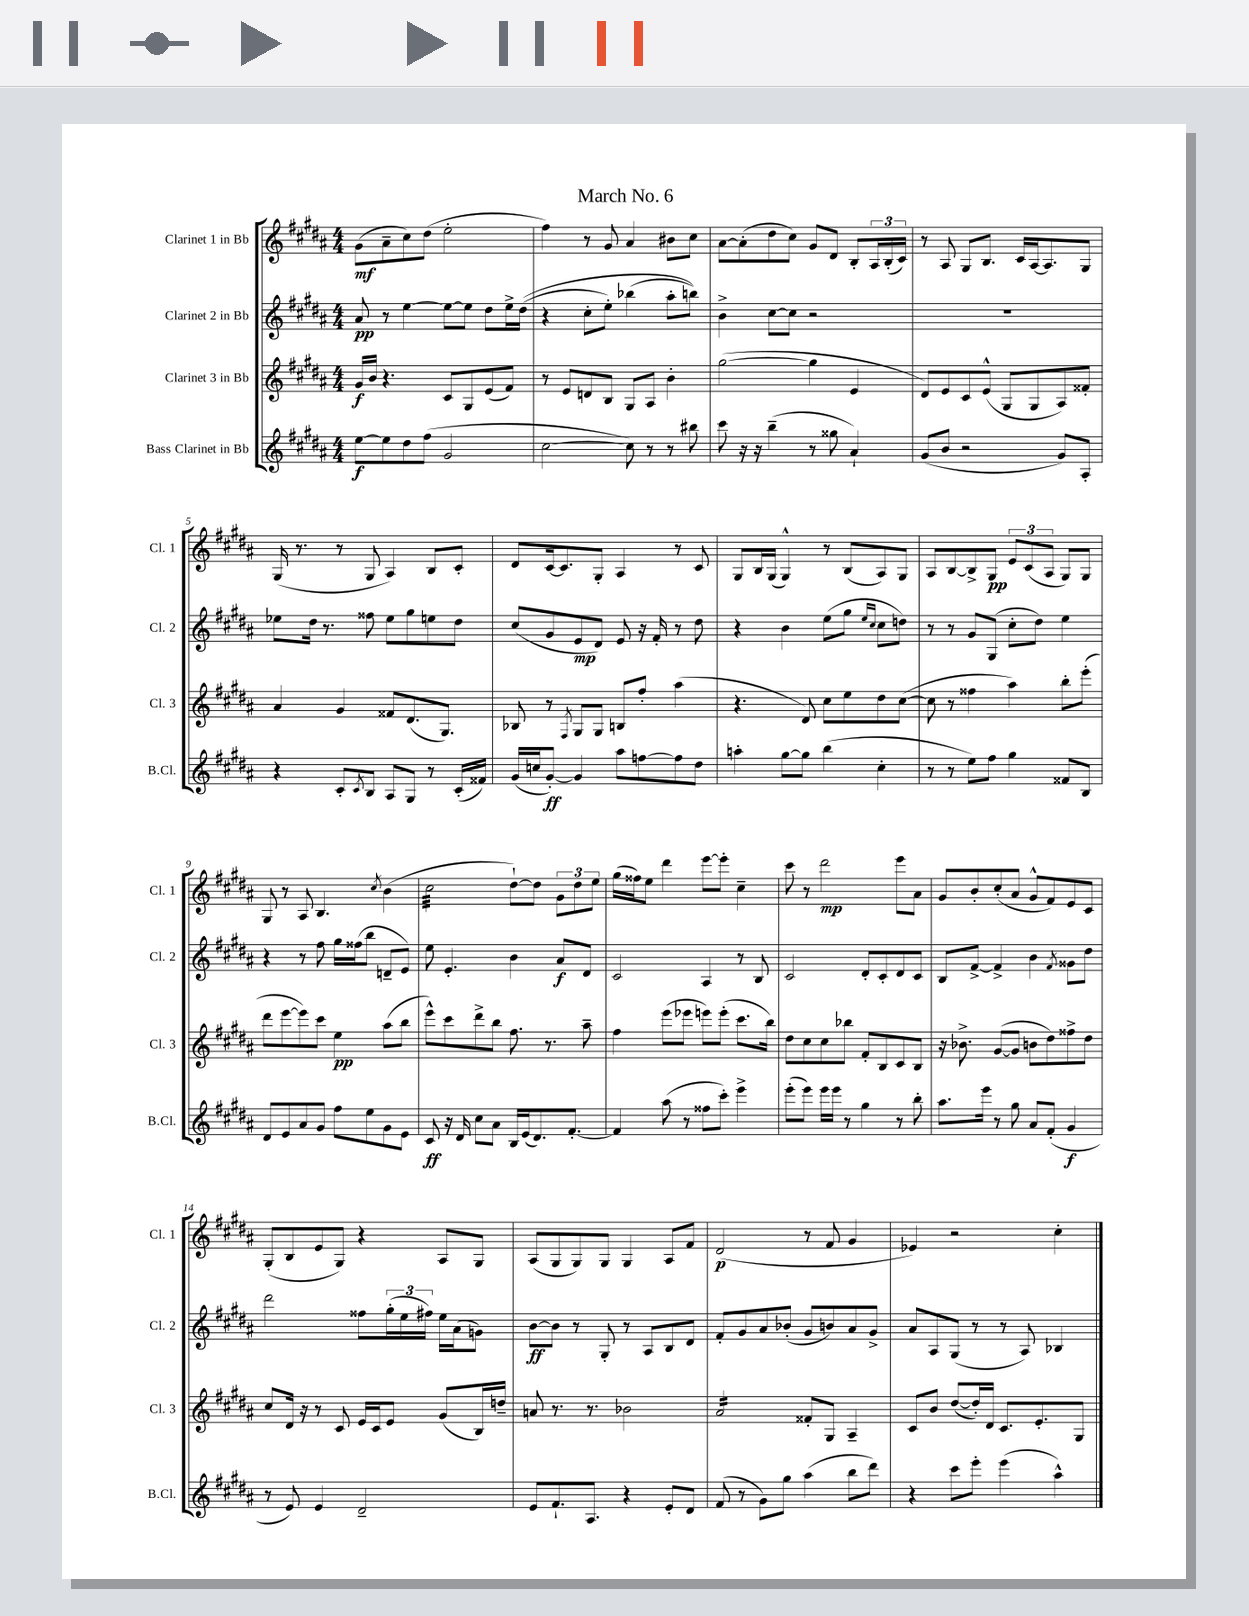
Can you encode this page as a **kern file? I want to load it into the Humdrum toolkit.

**kern	**dynam	**kern	**dynam	**kern	**dynam	**kern	**dynam
*part4	*part4	*part3	*part3	*part2	*part2	*part1	*part1
*staff4	*staff4	*staff3	*staff3	*staff2	*staff2	*staff1	*staff1
*I"Bass Clarinet in Bb	*	*I"Clarinet 3 in Bb	*	*I"Clarinet 2 in Bb	*	*I"Clarinet 1 in Bb	*
*I'B.Cl.	*	*I'Cl. 3	*	*I'Cl. 2	*	*I'Cl. 1	*
*clefG2	*	*clefG2	*	*clefG2	*	*clefG2	*
*k[f#c#g#d#a#]	*	*k[f#c#g#d#a#]	*	*k[f#c#g#d#a#]	*	*k[f#c#g#d#a#]	*
*M4/4	*	*M4/4	*	*M4/4	*	*M4/4	*
=1	=1	=1	=1	=1	=1	=1	=1
[8ee\L	f	16g#/LL	f	8a#/	pp	(8g#\L	mf
.	.	16b/JJ	.	.	.	.	.
8ee\]	.	4.r	.	8r	.	8a#~\	.
8dd#\	.	.	.	[4ee\	.	8cc#\)	.
(8ff#\J	.	.	.	.	.	(8dd#\J	.
2g#/	.	8c#/L	.	8ee\L_	.	2ee'\	.
.	.	8G#/	.	8ee\J]	.	.	.
.	.	(8e/	.	8dd#\L	.	.	.
.	.	8f#/J)	.	16ee^\L	.	.	.
.	.	.	.	((16dd#\JJ	.	.	.
=2	=2	=2	=2	=2	=2	=2	=2
[2cc#\	.	8r	.	4r	.	4ff#\)	.
.	.	8e/L	.	.	.	.	.
.	.	8dn/	.	8cc#'\L	.	8r	.
.	.	8B/J	.	8ee'\J)	.	8g#/	.
8cc#\])	.	8G#/L	.	(4bb-X\	.	4a#/	.
8r	.	8A#/J	.	.	.	.	.
8r	.	4b'\	.	8aa#'\L	.	8b#X\L	.
8bb#X\	.	.	.	8bbn\J))	.	8cc#\J	.
=3	=3	=3	=3	=3	=3	=3	=3
8ccc#\	.	([2gg#\	.	4b^\	.	[8a#\L	.
16r	.	.	.	.	.	(8a#'\]	.
16r	.	.	.	.	.	.	.
(4bb~\	.	.	.	[8cc#\L	.	8dd#\	.
.	.	.	.	8cc#\J]	.	8cc#\J)	.
8r	.	4gg#\]	.	2r	.	8g#/L	.
8gg##X\	.	.	.	.	.	8d#/J	.
4a#`/)	.	4e/	.	.	.	8B'/L	.
.	.	.	.	.	.	24A#/L	.
.	.	.	.	.	.	(24B'/	.
.	.	.	.	.	.	24c#/JJ)	.
=4	=4	=4	=4	=4	=4	=4	=4
(8g#/L	.	8d#/L)	.	1r	.	8r	.
8b/J	.	8e/	.	.	.	8A#/	.
2r	.	8c#/	.	.	.	8G#/L	.
.	.	(8e^^/J	.	.	.	8.B/J	.
.	.	8G#/L	.	.	.	.	.
.	.	.	.	.	.	16c#/LL	.
.	.	8G#/	.	.	.	[16A#/J	.
.	.	.	.	.	.	8.A#/]	.
8g#/L)	.	8A#/)	.	.	.	.	.
8A#'/J	.	8f##X'/J	.	.	.	8G#/J	.
!!LO:LB:g=z
=5	=5	=5	=5	=5	=5	=5	=5
4r	.	4a#/	.	8ee-X\L	.	(16G#/	.
.	.	.	.	.	.	8.r	.
.	.	.	.	16dd#\Jk	.	.	.
.	.	.	.	8.r	.	.	.
8c#'/L	.	4g#/	.	.	.	8r	.
8qc#/	.	.	.	.	.	.	.
8B/J	.	.	.	8ff##X\	.	8G#/	.
8A#/L	.	8f##X/L	.	8ee-\L	.	4A#/)	.
8G#/J	.	(8.d#/	.	8gg#\	.	.	.
8r	.	.	.	8een\	.	8B/L	.
.	.	8.G#/J)	.	.	.	.	.
(16c#'/LL	.	.	.	8dd#\J	.	8c#'/J	.
16f##X/JJ)	.	.	.	.	.	.	.
=6	=6	=6	=6	=6	=6	=6	=6
(16g#/LL	.	8B-X/	.	(8cc#/L	.	8d#/L	.
16ccn/J	.	.	.	.	.	.	.
[8g#'/J)	ff	8r	.	8g#/	.	[16c#/k	.
.	.	.	.	.	.	8.c#/]	.
.	.	8qF#/	.	.	.	.	.
4g#/]	.	8G#/L	.	8e/	mp	.	.
.	.	8G#/J	.	8d#/J)	.	8G#'/J	.
8aa#\L	.	8Bn/L	.	8e/	.	4A#/	.
[8ffn\	.	8ff#'/J	.	16r	.	.	.
.	.	.	.	16f#'/	.	.	.
8ff\]	.	(4aa#\	.	8r	.	8r	.
8dd#\J	.	.	.	8dd#\	.	8c#/	.
=7	=7	=7	=7	=7	=7	=7	=7
4aan'\	.	4.r	.	4r	.	8G#/L	.
.	.	.	.	.	.	16B/L	.
.	.	.	.	.	.	(16G#/JJ	.
[8gg#\L	.	.	.	4b\	.	4G#^^/)	.
8gg#\J]	.	8d#/)	.	.	.	.	.
(4bb\	.	8cc#\L	.	(8ee\L	.	8r	.
.	.	8ee\	.	8gg#\J	.	(8B/L	.
.	.	.	.	16qqee/LL	.	.	.
.	.	.	.	16qqcc#/JJ	.	.	.
4cc#'\	.	8dd#\	.	8cc#\L	.	8A#/)	.
.	.	([8cc#\J	.	8ddn\J)	.	8G#/J	.
=8	=8	=8	=8	=8	=8	=8	=8
8r	.	8cc#\]	.	8r	.	8A#/L	.
8r	.	8r	.	8r	.	[8B/	.
8ee\L)	.	4ff##X\	.	8g#/L	.	8B^/]	.
8ff#\J	.	.	.	(8G#/J	.	8G#/J	pp
4gg#\	.	4aa#\)	.	8cc#'\L	.	12e/L	.
.	.	.	.	.	.	(12c#/	.
.	.	.	.	8dd#\J)	.	.	.
.	.	.	.	.	.	12A#/J	.
8f##X/L	.	8bb'\L	.	4ee\	.	8G#/L)	.
8B/J	.	(8eee'\J	.	.	.	8G#/J	.
!!LO:LB:g=z
=9	=9	=9	=9	=9	=9	=9	=9
8d#/L	.	8ddd#\L	.	4r	.	8G#/	.
8e/	.	[8eee\	.	.	.	8r	.
8a#/	.	8eee\])	.	8r	.	8A#/	.
8g#/J	.	8ccc#\J	.	8ff#\	.	4.B/	.
8ff#\L	.	4ee\	pp	16gg#\LL	.	.	.
.	.	.	.	(16ff##X\J	.	.	.
8ee\	.	.	.	8bb\J	.	.	.
.	.	.	.	.	.	8qcc#/	.
8g#\	.	(8aa#\L	.	8dn~/L	.	(4b\	.
8e\J	.	8bb\J	.	8e/J)	.	.	.
=10	=10	=10	=10	=10	=10	=10	=10
*	*	*	*	*	*	*tremolo	*
8c#/	ff	8eee^^\L)	.	8ee\	.	32cc#\LLL	.
.	.	.	.	.	.	32cc#\	.
.	.	.	.	.	.	32cc#\	.
.	.	.	.	.	.	32cc#\	.
16r	.	8ccc#\	.	4.e'/	.	32cc#\	.
.	.	.	.	.	.	32cc#\	.
16d#/	.	.	.	.	.	32cc#\	.
.	.	.	.	.	.	32cc#\	.
8cc#\L	.	8ddd#^\	.	.	.	32cc#\	.
.	.	.	.	.	.	32cc#\	.
.	.	.	.	.	.	32cc#\	.
.	.	.	.	.	.	32cc#\	.
8a#\J	.	8bb\J	.	.	.	32cc#\	.
.	.	.	.	.	.	32cc#\	.
.	.	.	.	.	.	32cc#\	.
.	.	.	.	.	.	32cc#\JJJ	.
*	*	*	*	*	*	*Xtremolo	*
16B/LL	.	8.ff#\	.	4b\	.	[8dd#`\L)	.
(16e/J	.	.	.	.	.	.	.
8.d#/)	.	.	.	.	.	8dd#\J]	.
.	.	8.r	.	.	.	.	.
.	.	.	.	8a#/L	f	12g#\L	.
[8.f#'/J	.	.	.	.	.	.	.
.	.	.	.	.	.	12dd#\	.
.	.	8aa#~\	.	8d#/J	.	.	.
.	.	.	.	.	.	12ee\J	.
=11	=11	=11	=11	=11	=11	=11	=11
4f#/]	.	4ff#\	.	2c#/	.	(16gg#\LL	.
.	.	.	.	.	.	16ff##X\J)	.
.	.	.	.	.	.	8ee\J	.
(8aa#\	.	(8eee\L	.	.	.	4ddd#\	.
8r	.	8eee-X\J	.	.	.	.	.
8ff##X\L	.	8eeen\L)	.	4A#/	.	[8eee\L	.
8ccc#'\J)	.	(8eee'\J	.	.	.	8eee'\J]	.
4eee^\	.	8.ccc#\L	.	8r	.	4cc#~\	.
.	.	.	.	8B/	.	.	.
.	.	16bb\Jk)	.	.	.	.	.
=12	=12	=12	=12	=12	=12	=12	=12
(8eee'\L	.	8dd#\L	.	2c#/	.	8ccc#\	.
8eee\J)	.	8cc#\	.	.	.	8r	.
16eee\LL	.	8cc#\	.	.	.	2ddd#\	mp
16eee\JJ	.	.	.	.	.	.	.
8r	.	8bb-X\J	.	.	.	.	.
4gg#\	.	8f#'/L	.	8d#'/L	.	.	.
.	.	8B/	.	8c#'/	.	.	.
8r	.	8c#/	.	8d#/	.	8eee\L	.
8bb'\	.	8B/J	.	8c#/J	.	8a#\J	.
=13	=13	=13	=13	=13	=13	=13	=13
8.aa#\L	.	16r	.	8B/L	.	8g#/L	.
.	.	8.b-X^\	.	.	.	.	.
.	.	.	.	[8f#^/J	.	8b'/	.
16eee\Jk	.	.	.	.	.	.	.
8r	.	([8g#/L	.	4f#^/]	.	(8cc#'/	.
8gg#\	.	8g#/J]	.	.	.	8a#/J	.
8a#/L	.	8bn\L	.	4b\	.	8g#^^/L	.
(8f#'/J	.	8dd#\)	.	.	.	8f#/)	.
.	.	.	.	8qf#/	.	.	.
4g#/	f	8ff##X^\	.	8g##X\L	.	8e/	.
.	.	8dd#\J	.	8dd#\J	.	8c#/J	.
!!LO:LB:g=z
=14	=14	=14	=14	=14	=14	=14	=14
8r	.	8cc#/L	.	2ddd#\	.	(8G#'/L	.
8e/)	.	16d#/Jk	.	.	.	8B/	.
.	.	16r	.	.	.	.	.
4e/	.	8r	.	.	.	8e/	.
.	.	8c#/	.	.	.	8G#/J)	.
2d#~/	.	16e/LL	.	8ff##X\L	.	4r	.
.	.	16c#/J	.	.	.	.	.
.	.	8e/J	.	(24gg#'\L	.	.	.
.	.	.	.	24ee\	.	.	.
.	.	.	.	24ff#X\JJ)	.	.	.
.	.	(8g#/L	.	16ee\LL	.	8A#/L	.
.	.	.	.	(16a#\J	.	.	.
.	.	16B/L)	.	8gn\J)	.	8G#/J	.
.	.	16ddn~/JJ	.	.	.	.	.
=15	=15	=15	=15	=15	=15	=15	=15
8e/L	.	8an/	.	[8b\L	ff	(8A#/L	.
8.f#`/	.	8.r	.	8b\J]	.	8G#/	.
.	.	.	.	8r	.	8G#/)	.
8.A#/J	.	8.r	.	.	.	.	.
.	.	.	.	8G#'/	.	8G#/J	.
4r	.	2b-X\	.	8r	.	4G#/	.
.	.	.	.	8A#/L	.	.	.
8e'/L	.	.	.	8B/	.	8A#/L	.
8d#/J	.	.	.	8d#/J	.	8f#/J	.
=16	=16	=16	=16	=16	=16	=16	=16
*	*	*tremolo	*	*	*	*	*
(8f#/	.	16a#/LL	.	8f#'/L	.	(2d#/	p
.	.	16a#/	.	.	.	.	.
8r	.	16a#/	.	8g#/	.	.	.
.	.	16a#/	.	.	.	.	.
8g#\L)	.	16a#/	.	8a#/	.	.	.
.	.	16a#/	.	.	.	.	.
8gg#\J	.	16a#/	.	(8b-X'/J	.	.	.
.	.	16a#/JJ	.	.	.	.	.
*	*	*Xtremolo	*	*	*	*	*
(4aa#\	.	8f##X'/L	.	8g#/L	.	8r	.
.	.	8G#/J	.	8bn/)	.	8f#/	.
8bb\L	.	4A#~/	.	8a#/	.	4g#/	.
8ddd#\J)	.	.	.	8g#^/J	.	.	.
=17	=17	=17	=17	=17	=17	=17	=17
4r	.	8c#/L	.	8a#/L	.	4e-X/)	.
.	.	8b/J	.	8A#/	.	.	.
8ccc#\L	.	([8dd#/L	.	(8G#/J	.	2r	.
8eee'\J	.	16dd#'/L])	.	8r	.	.	.
.	.	16d#/JJ	.	.	.	.	.
(4eee\	.	8.c#/L	.	8r	.	.	.
.	.	.	.	8A#/)	.	.	.
.	.	8.e'/	.	.	.	.	.
4aa#^^\)	.	.	.	4B-X/	.	4cc#'\	.
.	.	8G#/J	.	.	.	.	.
==	==	==	==	==	==	==	==
*-	*-	*-	*-	*-	*-	*-	*-
